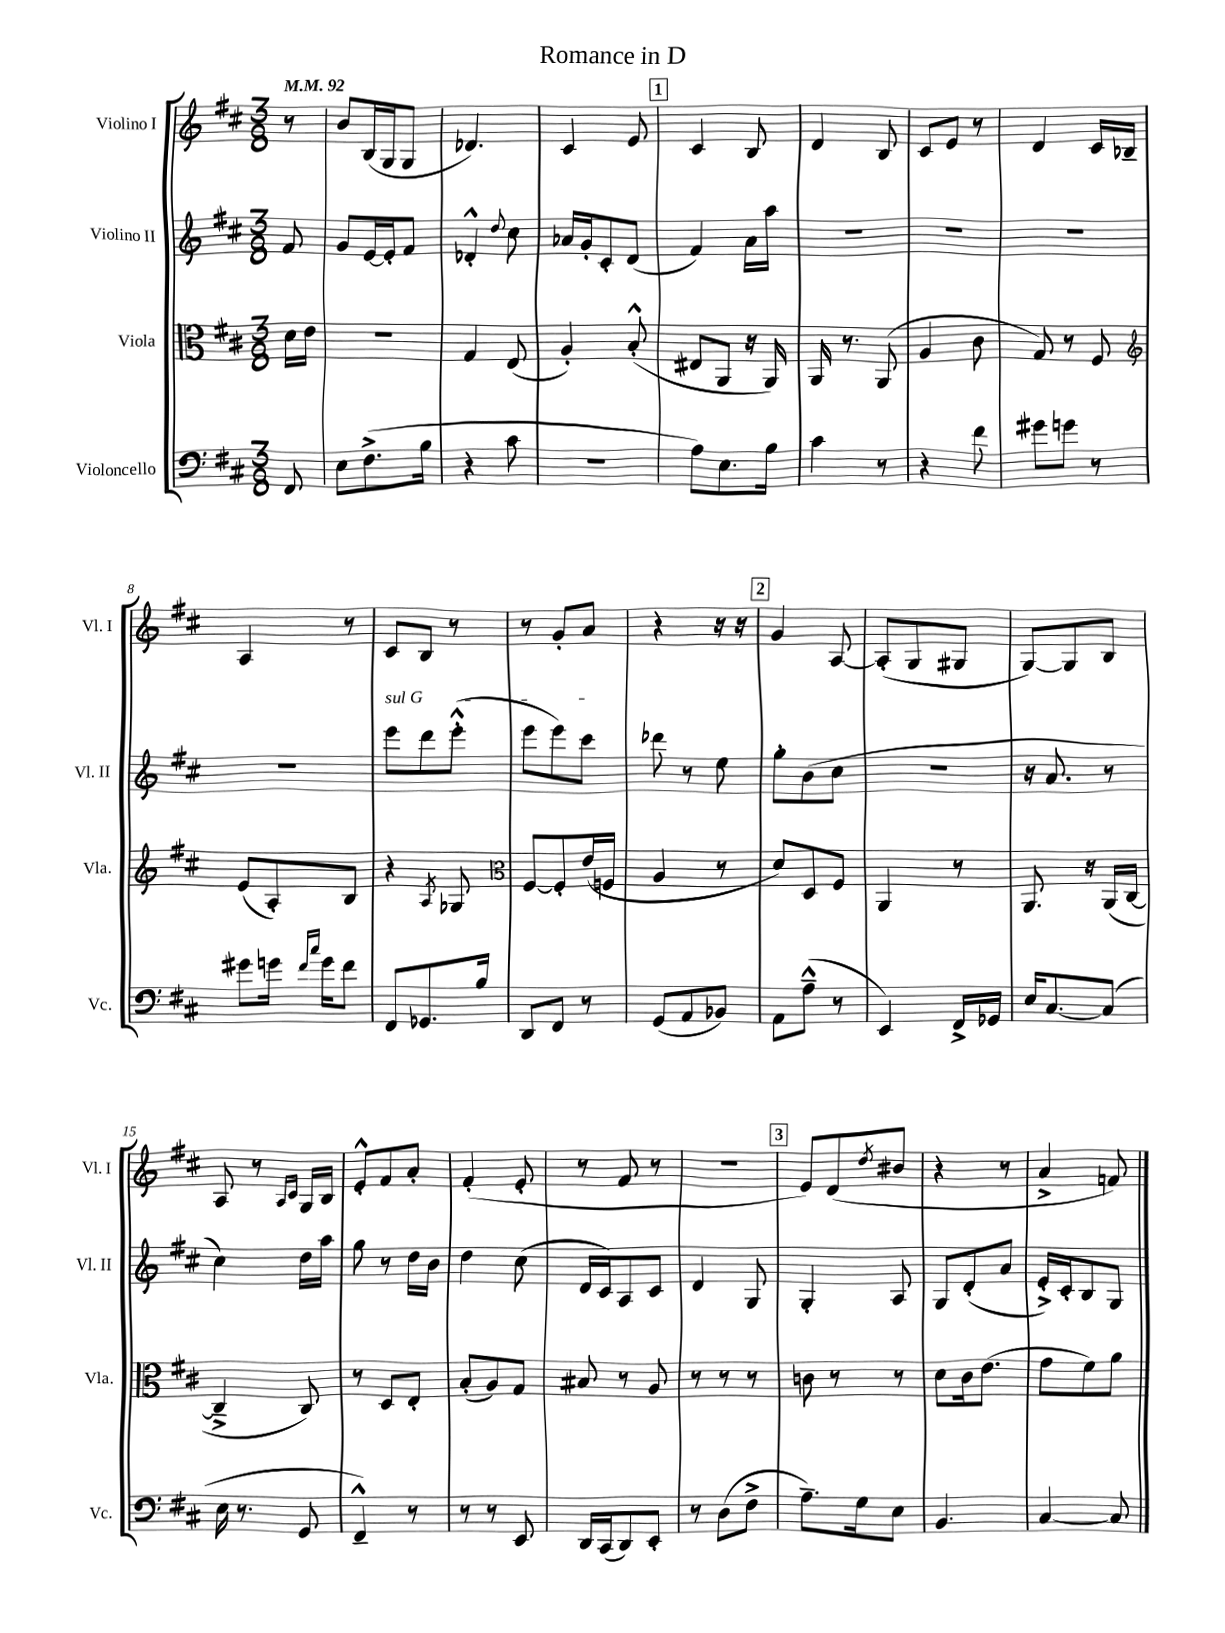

**kern	**kern	**kern	**kern
*part4	*part3	*part2	*part1
*staff4	*staff3	*staff2	*staff1
*I"Violoncello	*I"Viola	*I"Violino II	*I"Violino I
*I'Vc.	*I'Vla.	*I'Vl. II	*I'Vl. I
*clefF4	*clefC3	*clefG2	*clefG2
*k[f#c#]	*k[f#c#]	*k[f#c#]	*k[f#c#]
*M3/8	*M3/8	*M3/8	*M3/8
*MM92	*MM92	*MM92	*MM92
=	=	=	=
8FF#/	16d\LL	8f#/	8r
.	16e\JJ	.	.
=1	=1	=1	=1
8E\L	4.r	8g/L	8b/L
(8.F#^\	.	[16e/L	(16B/L
.	.	16e'/J]	16G/J
.	.	8f#/J	8G/J
16B\Jk	.	.	.
=2	=2	=2	=2
4r	4G/	4d-X'^^/	4.d-X/)
.	.	8qqdd/	.
8c#\	(8E/	8cc#\	.
=3	=3	=3	=3
4.r	4A'/)	16a-X/LL	4c#/
.	.	16g'/J	.
.	.	8c#'/	.
.	(8B'^^/	(8d/J	8e/
!!LO:REH:place=s1:t=1
=4	=4	=4	=4
8A\L)	8E#X/L	4f#/)	4c#/
8.E\	8AA/J	.	.
.	16r	16a\LL	8B/
16B\Jk	16AA/)	16aa\JJ	.
=5	=5	=5	=5
4c#\	16AA/	4.r	4d/
.	8.r	.	.
8r	(8AA/	.	8B/
=6	=6	=6	=6
4r	4A/	4.r	8c#/L
.	.	.	8e/J
8f#\	8c#\	.	8r
=7	=7	=7	=7
8g#X\L	8G/)	4.r	4d/
8gn\J	8r	.	.
8r	8F#/	.	16c#/LL
.	.	.	16B-X~/JJ
!!LO:LB:g=z
=8	=8	=8	=8
*	*clefG2	*	*
8g#X\L	(8e/L	4.r	4A/
16gn\Jk	8A'/)	.	.
16qqf#/LL	.	.	.
16qqcc#/JJ	.	.	.
16g\KL	.	.	.
8f#\J	8B/J	.	8r
=9	=9	=9	=9
!	!	!LO:TX:a:i:t=sul G	!
8FF#/L	4r	8eee\L	8c#/L
8.GG-X/	.	8ddd\	8B/J
.	8qA/	.	.
.	8G-X/	(8eee'^^\J	8r
16B/Jk	.	.	.
=10	=10	=10	=10
*	*clefC3	*	*
8DD/L	[8F#/L	8eee\L	8r
8FF#/J	8F#'/]	8eee\)	8g'/L
8r	(16e/L	8ccc#\J	8a/J
.	16Fn/JJ	.	.
=11	=11	=11	=11
(8GG/L	4A/	8ddd-X\	4r
8AA/	.	8r	.
8BB-X/J)	8r	8ee\	16r
.	.	.	16r
!!LO:REH:place=s1:t=2
=12	=12	=12	=12
8AA\L	8d/L)	8gg'\L	4g/
(8A~^^\J	8D/	(8b\	.
8r	8F#/J	8cc#\J	[8A/
=13	=13	=13	=13
4EE/)	4AA/	4.r	(8A'/L]
.	.	.	8G/
16FF#^/LL	8r	.	8G#X/J
16GG-X/JJ	.	.	.
=14	=14	=14	=14
16E/KL	8.AA/	16r	[8G/L)
[8.C#/	.	8.a/	.
.	.	.	8G/]
.	16r	.	.
(8C#/J]	(16AA/LL	8r	8B/J
.	[16C#/JJ	.	.
!!LO:LB:g=z
=15	=15	=15	=15
16E\	4C#~^/]	4cc#\)	8A/
8.r	.	.	.
.	.	.	8r
.	.	.	16qqA/LL
.	.	.	16qqc#/JJ
8GG/	8C#/)	16dd\LL	16G/LL
.	.	16aa\JJ	16B/JJ
=16	=16	=16	=16
4FF#~^^/)	8r	8gg\	8e'^^/L
.	8D/L	8r	8f#/
8r	8E'/J	16dd\LL	8a'/J
.	.	16b\JJ	.
=17	=17	=17	=17
8r	(8B'/L	4dd\	(4f#'/
8r	8A/)	.	.
8EE/	8G/J	(8cc#\	8e'/
=18	=18	=18	=18
16DD/LL	8B#X/	16d/LL	8r
(16CC#/J	.	16c#/J)	.
8DD/)	8r	8A/	8f#/
8EE'/J	8A/	8c#/J	8r
=19	=19	=19	=19
8r	8r	4d/	4.r
(8D\L	8r	.	.
8F#^\J	8r	8G/	.
!!LO:REH:place=s1:t=3
=20	=20	=20	=20
8.A~\L)	8cn\	4G'/	8e/L)
.	8r	.	(8d/
16G\k	.	.	.
.	.	.	8qdd/
8E\J	8r	8A/	8b#X/J
=21	=21	=21	=21
4.BB/	8d\L	8G/L	4r
.	16c#\k	(8d'/	.
.	(8.e\J	.	.
.	.	8a/J	8r
=22	=22	=22	=22
[4C#/	8g\L	16e'^/LL)	4a^/
.	.	16c#'/J	.
.	8f#\)	8B/	.
8C#/]	8a\J	8G/J	8fn/)
==	==	==	==
*-	*-	*-	*-
